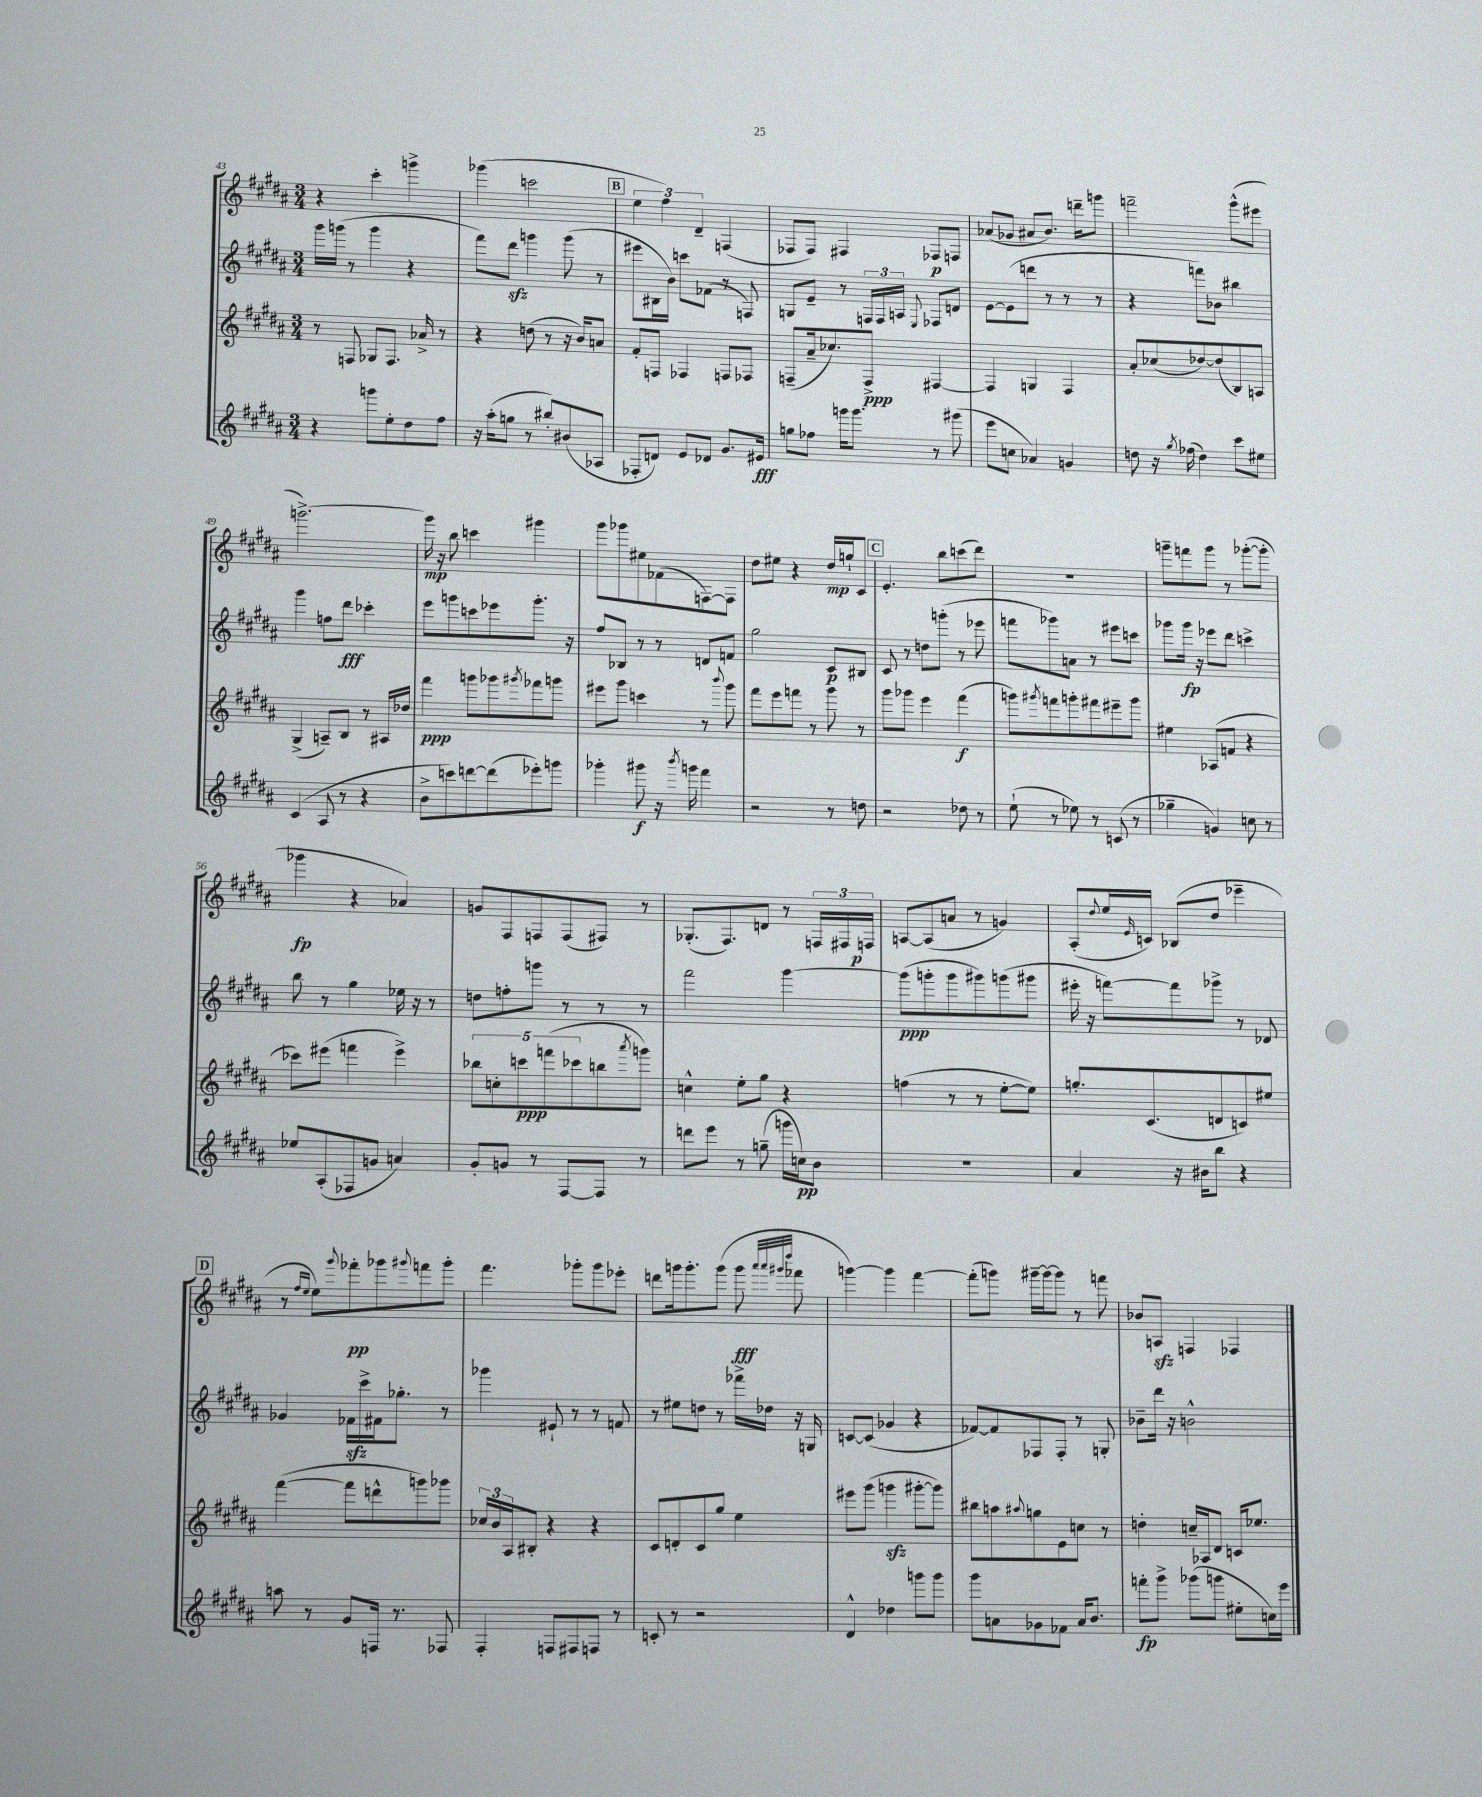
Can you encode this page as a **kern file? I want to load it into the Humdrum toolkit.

**kern	**kern	**kern	**kern
*staff4	*staff3	*staff2	*staff1
*clefG2	*clefG2	*clefG2	*clefG2
*k[f#c#g#d#a#]	*k[f#c#g#d#a#]	*k[f#c#g#d#a#]	*k[f#c#g#d#a#]
*M3/4	*M3/4	*M3/4	*M3/4
4r	8r	16ggg#	4r
.	.	(16ggg	.
.	8F	8r	.
8ggg	8G-	4ggg	4ccc#'
8ee'	8.F	.	.
8dd#	.	4r	4ggg^
.	16a-^	.	.
8ff#	8r	.	.
=	=	=	=
16r	4r	8fff#)	(4ggg-
(16aa#'	.	.	.
8gg	.	8ddd#	.
8r	(8dd	4ggg	2ccc
8bb#')	8r	.	.
(8b#	16r	(8ggg	.
.	16b)	.	.
8A-	8a	8r	.
=	=	=	=
8F-'	8f#'	8eee#	6ee
8d)	8F	16B#	.
.	.	.	6ff#)
.	.	16b)	.
8e	4F-	8ccc	.
.	.	.	6d#~
8d-	.	(8f-	.
8.g#	8F	8r	(4F
.	8F-	8F)	.
16e#	.	.	.
=	=	=	=
8gg	(8F~	8G	8F-
8ff-	16a#~	8e~	8F-)
.	8.cc-)	.	.
16ggg	.	8r	4F#
8.ggg	.	.	.
.	8F^	24F	.
.	.	24F	.
.	.	24A	.
.	.	8qqE	.
8r	[4F#	8F-	8F-
(8ggg#	.	8d	8F
=	=	=	=
8eee	4F#]	[8e	(8a-
8cc	.	(8e]	8g-
4a-)	4G	8ddd	8a#
.	.	8r	8.b)
4g	4F#	8r	.
.	.	.	16ddd~
.	.	8r	8ggg
=	=	=	=
8dd	8a#'	4r	2fff~
16r	(8cc-	.	.
8qgg#	.	.	.
(16ff-	.	.	.
4dd)	[8dd-)	8fff)	.
.	(8dd-]	8b-	.
8ccc#	8B)	4bb#	(8ggg#^^
8ee#	8A	.	8eee#
=	=	=	=
(4c#	(4G#^	4ggg#	[2.ggg^)
8A#	8A~)	8ff	.
8r	8B	8ddd#	.
4r	8r	4ccc-'	.
.	16A#	.	.
.	16dd-	.	.
=	=	=	=
8b^	4fff#	8eee	16ggg]
.	.	.	16r
8ccc)	.	8ggg	8bb
[8ddd	8ggg	8ccc	4ccc
(8ddd]	8ggg-	8eee-	.
.	8qggg#	.	.
8eee-')	8fff-	8.ggg'	4ggg#
8ggg	8ggg	.	.
.	.	16r	.
=	=	=	=
4ggg-'	8eee#	8ff#	8ggg#
.	8ggg#	8B-	8ggg-
8ggg#	4ccc	8r	8ee#
16r	.	8r	(8f-
8qbbb	.	.	.
16ggg	.	.	.
4fff#	8r	8d	[8F)
.	8qqbbb	.	.
.	8ggg#	8f	8F]
=	=	=	=
2r	8fff#	2gg#	8dd#
.	8eee	.	8ee#
.	8fff	.	4r
.	8r	.	.
8r	8ggg#	8c#	16dd#
.	.	.	16gg`
8dd	8r	8B#	8c#
=	=	=	=
2r	8ggg#	8c#	4.e'
.	8ggg-	8r	.
.	4eee	8dd	.
.	.	(8ggg'	8bb
8dd-	(4fff#	8r	(8ccc
8r	.	8eee-	8ddd#)
=	=	=	=
(8ee`	8ggg)	8fff	2.r
.	8qggg#	.	.
8r	8fff	8ggg-)	.
8ee-)	8ggg'	8a	.
8r	8fff#	8r	.
(8c	8eee#~	8eee#	.
8r	8ggg	8ccc	.
=	=	=	=
4gg-~	4ee#	8ggg-	8ggg~
.	.	16ggg-	8fff
.	.	16r	.
4g)	(8A-	8eee-	8ggg
.	8f	8ddd#	8r
8cc	4r	4ccc^	([8ggg-'
8r	.	.	8ggg-']
=	=	=	=
8ee-	8ccc-)	8bb	4ggg-
(8A#'	(8eee#	8r	.
8F-	4fff	4gg#	4r
8g	.	.	.
4a)	4eee#^)	16ee-	4a-)
.	.	16r	.
.	.	8r	.
=	=	=	=
8g#'	10bb-	8dd	8g
.	10cc'	.	.
8g	.	8ff'	8F#
.	10ccc	.	.
8r	.	8ggg	8F
.	(10fff	.	.
[8F#	.	8r	(8F
.	10ccc-	.	.
8F#]	8bb	8r	8F#)
.	8qaaa#	.	.
8r	8ggg)	8r	8r
=	=	=	=
8ddd	4cc^^	2fff#	(8.G-'
8eee	.	.	.
.	.	.	8.F#)
8r	8ee'	.	.
(8gg~	8gg#	.	8d
16ggg	4r	[4ggg#	8r
16cc)	.	.	.
8b	.	.	24F
.	.	.	24F#
.	.	.	24F
=	=	=	=
2.r	(4ff	(8ggg#]	[8A
.	.	8ggg'	(8A]
.	8r	8ggg	8a
.	8r	8ggg#)	8r
.	[8ee'	(8ggg	4g)
.	8ee])	8ggg#	.
=	=	=	=
4a#	8.gg'	16eee#'	(8A#'
.	.	16r	.
.	.	.	8qqdd#
.	.	[8fff)	16ee
.	.	.	16qqe
.	(8.c#	.	16c)
16r	.	8fff]	(8B-
16b#	.	.	.
8bb	8d	8ggg-^	8dd#
4r	8c)	8r	4eee-~
.	8ee#	8d-	.
=	=	=	=
8aa	([4fff#	4g-	8r
.	.	.	16qqff#
.	.	.	16qqee
8r	.	.	8ee)
.	.	.	8qqggg#
8g#	8fff#]	16f-	8fff-'
.	.	16ccc#^	.
16F	8ddd^^	16f#	8ggg-
8.r	.	8.gg-'	.
.	.	.	8qqggg#
.	8ggg)	.	8fff
8F-	8ggg-	8r	8ggg#'
=	=	=	=
4F#'	24cc-	4ggg-	4.fff#
.	24b	.	.
.	24A#	.	.
.	8B#'	.	.
8F	4r	8e#`	.
8F#	.	8r	8ggg-'
8F	4r	8r	8ggg-
8r	.	8f	8eee-'
=	=	=	=
8c'	8c#	8r	8ddd
8r	8d'	8ee#	16ggg
.	.	.	8.ggg'
2r	8c#	8dd	.
.	8gg#	8r	(8ggg
.	4ee	16fff-^	8ggg
.	.	16dd-	.
.	.	.	32qqaaa#
.	.	.	32qqaaa#
.	.	.	32qqggg#
.	.	.	32qqdddd#
.	.	16r	8fff-
.	.	16G	.
=	=	=	=
4d#^^	8eee#	[8c	[4ggg)
.	(8ggg#	(8c]	.
4dd-	4ggg	4g-	4ggg]
8ggg	[8ggg#'	4r	[4fff#
8ggg	8ggg#])	.	.
=	=	=	=
8ggg#	8bb#	[8f-)	(8fff#']
8a	8aa	8f-]	8ggg)
.	8qqaa#	.	.
8g-	8gg	8F-	[16ggg#~
.	.	.	16ggg#_
8f-	8e	8F-'	8ggg#]
16a	8cc	8r	8r
8.b	.	.	.
.	8r	8G'	8fff
=	=	=	=
8fff'	4dd'	8b-~	8b-
8ggg#^	.	16ddd#	8A
.	.	16r	.
(8ggg-	16cc~	2b^^	4F
.	16A-	.	.
8ggg	8d#	.	.
8ee#'	16c	.	4F-
.	8.ee-	.	.
16cc)	.	.	.
16eee	.	.	.
==	==	==	==
*-	*-	*-	*-
